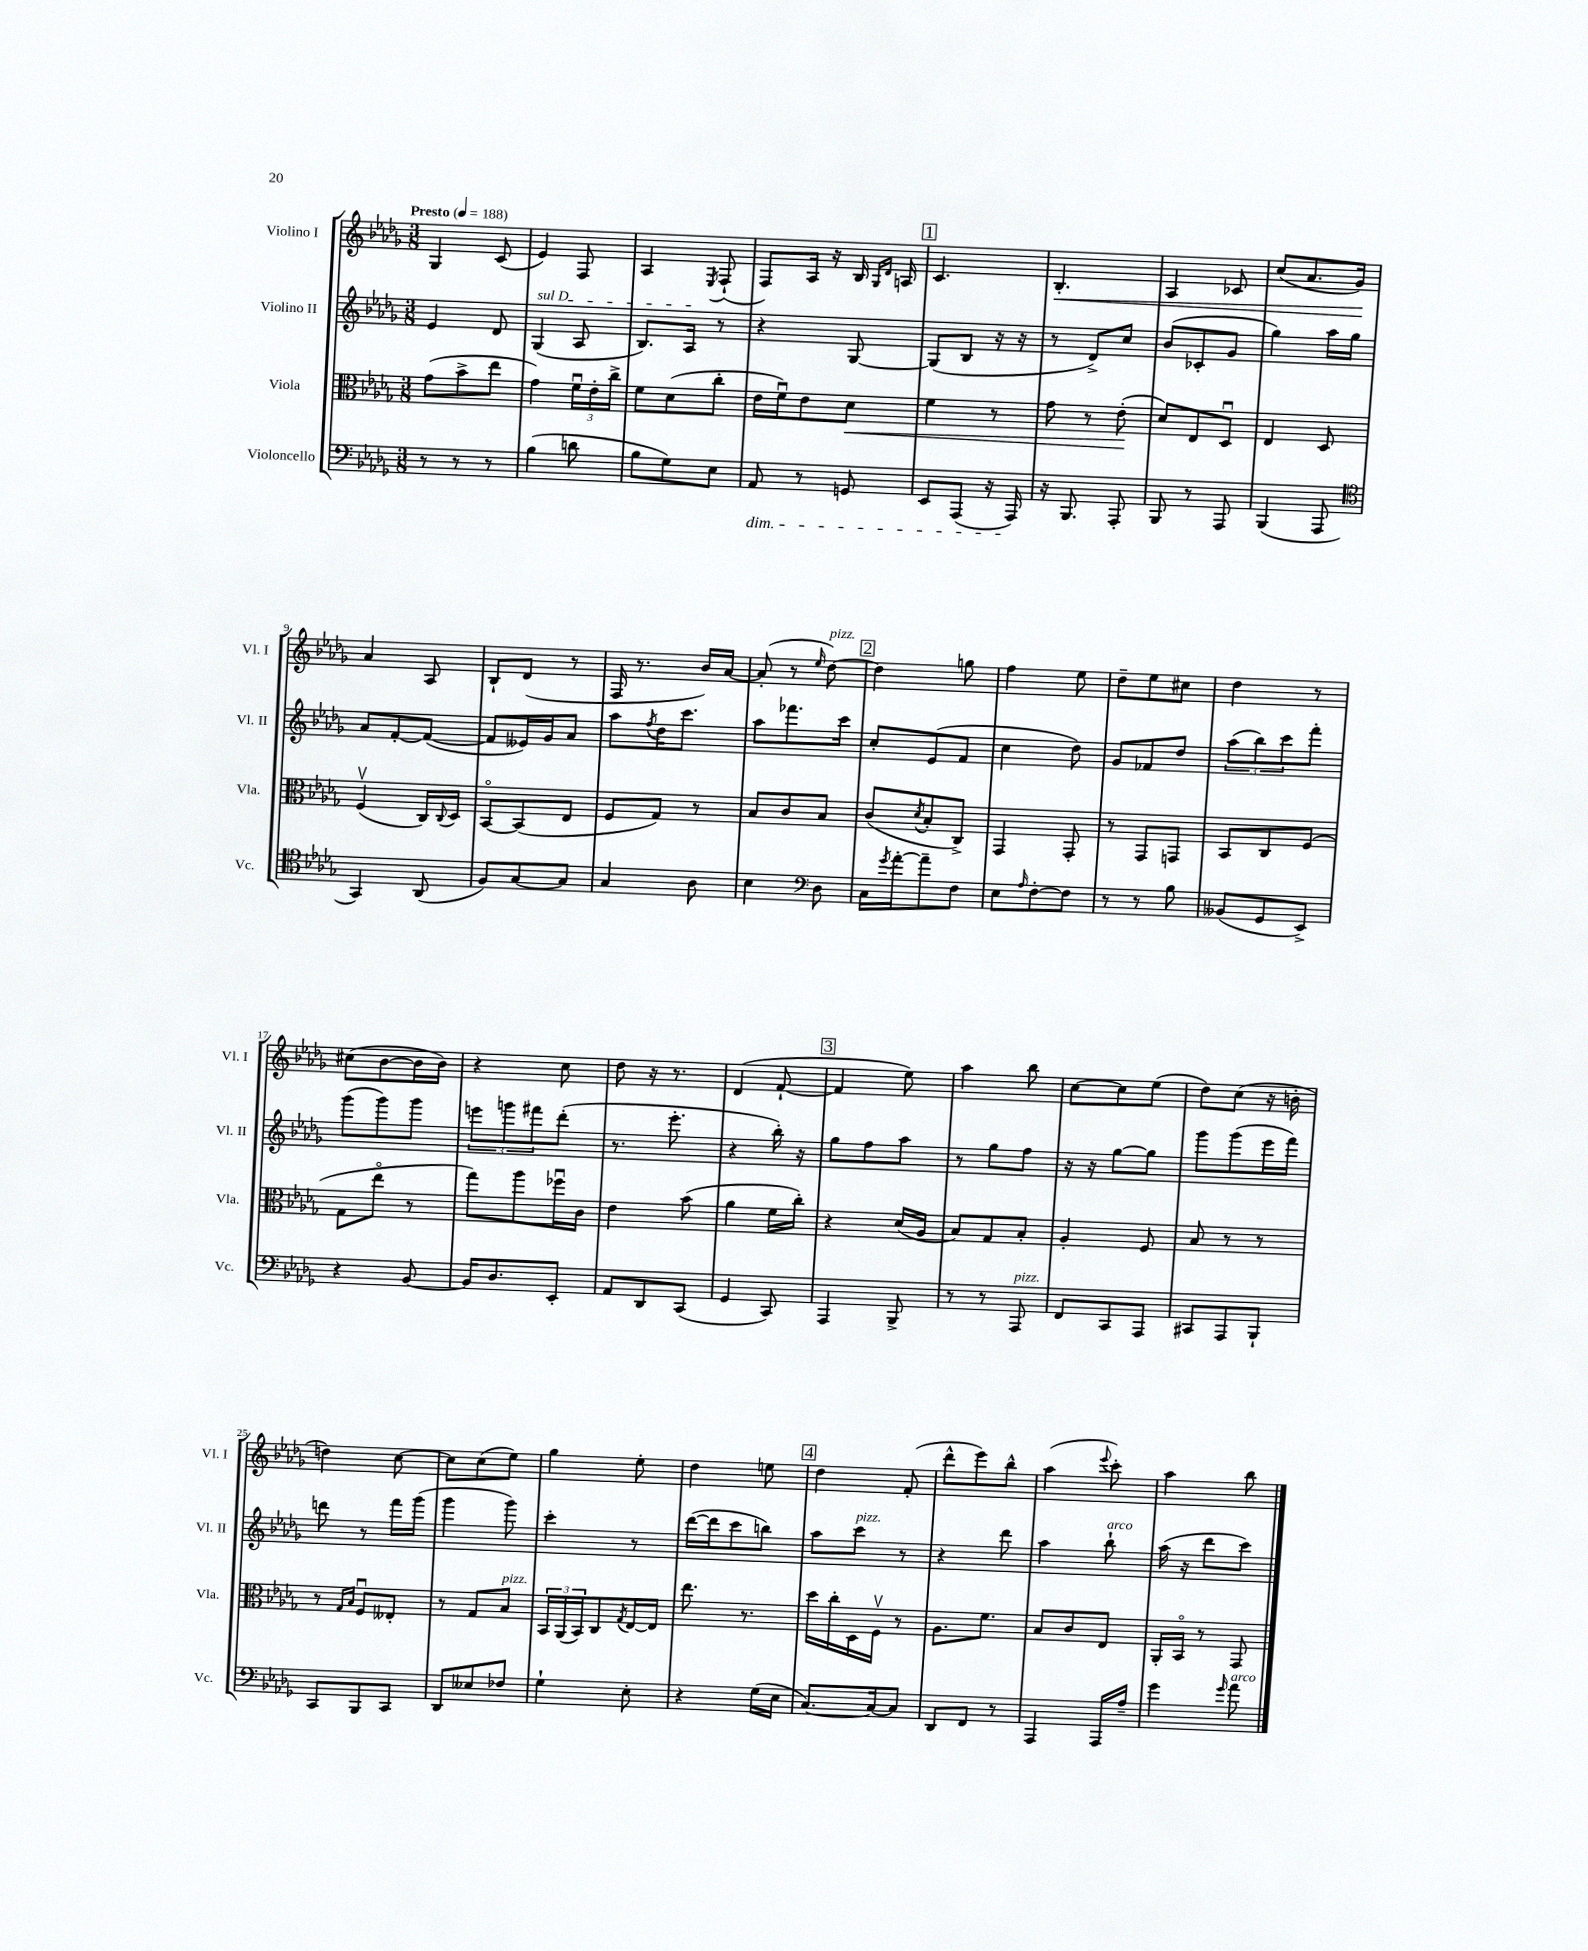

**kern	**kern	**kern	**kern
*staff4	*staff3	*staff2	*staff1
*clefF4	*clefC3	*clefG2	*clefG2
*k[b-e-a-d-g-]	*k[b-e-a-d-g-]	*k[b-e-a-d-g-]	*k[b-e-a-d-g-]
*M3/8	*M3/8	*M3/8	*M3/8
*MM188	*MM188	*MM188	*MM188
8r	(8g-	4e-	4G-
8r	8b-^	.	.
8r	8ee-	8d-	(8c
=	=	=	=
(4B-	4g-)	(4G-	4e-)
8d	24fu	8A-	8F
.	24e-'	.	.
.	24cc^	.	.
=	=	=	=
8B-	8f	8.B-)	4A-
8G-)	(8d-	.	.
.	.	16A-	.
.	.	.	8qE-
8E-	8cc'	8r	(8F`
=	=	=	=
8AA-	16e-	4r	8F)
.	16fu)	.	.
8r	8e-	.	16A-
.	.	.	16r
8GG	8d-	[8G-	16B-
.	.	.	16qqG-
.	.	.	16qqd-
.	.	.	16A
=	=	=	=
8EE-	4f	(8G-]	4.c
(8AAA-	.	8B-	.
16r	8r	16r	.
16AAA-)	.	16r	.
=	=	=	=
16r	8g-	8r	4.B-'
8.BBB-	.	.	.
.	8r	8d-^)	.
8AAA-'	(8e-'	8cc	.
=	=	=	=
8BBB-	8d-)	(8b-	4A-
8r	8E-	8c-'	.
8AAA-	8D-u	8g-	8c-
=	=	=	=
(4BBB-	4E-	4gg-)	(8cc
.	.	.	8.a-
8AAA-	8D-	16aa-	.
.	.	16gg-	16g-)
=	=	=	=
*clefC4	*	*	*
4GG-)	(4Fv	8a-	4a-
.	.	[8f'	.
(8AA-	16C)	(8f_	8A-
.	8qqC	.	.
.	16D-	.	.
=	=	=	=
8F)	[8BB-o	8f]	8B-`
[8G-	(8BB-]	16e--)	(8d-
.	.	16g-	.
8G-]	8E-	8a-	8r
=	=	=	=
4G-	8F	8aa-	16F
.	.	.	8.r
.	.	8qff	.
.	8G-)	16dd-	.
.	.	8.ccc	.
8A-	8r	.	16b-)
.	.	.	[16a-
=	=	=	=
4B-	8B-	8aa-	(8a-']
.	8c	8.fff-	8r
*clefF4	*	*	*
.	.	.	16qqee-
8D-	8B-	.	[8dd-)
.	.	16ccc	.
=	=	=	=
16C	(8c	8cc'	4dd-]
8qg-	.	.	.
[16a-'	.	.	.
.	8qd-	.	.
8a-~]	8B-'	(8e-	.
8F	8C^)	8f	8gg
=	=	=	=
8E-	4GG-	4cc	4ff
16qqA-	.	.	.
[8F'	.	.	.
8F]	8GG-'	8dd-)	8ee-
=	=	=	=
8r	8r	8g-	8dd-~
8r	8GG-	8f-	8ee-
8B-	8GG	8dd-	8cc#
=	=	=	=
(8BB--	8BB-	(12aa-	4dd-
.	.	12bb-)	.
8GG-	8C	.	.
.	.	12ccc	.
8EE-^)	(8F	8fff'	8r
=	=	=	=
4r	8G-	(8ggg-	(8cc#
.	8ee-o	8ggg-)	[8b-
[8BB-	8r	8ggg-	16b-]
.	.	.	16b-)
=	=	=	=
16BB-]	8gg-)	12eee	4r
8.D-	.	.	.
.	.	12ggg	.
.	8aa-	.	.
.	.	12fff#	.
8EE-'	16ff-u	(8ddd-'	8cc
.	16c	.	.
=	=	=	=
8AA-	4e-	8.r	8dd-
8DD-	.	.	16r
.	.	8.eee-'	8.r
(8CC	(8b-	.	.
=	=	=	=
4GG-	4a-	4r	(4d-
8CC)	16f	16bb-')	[8f`
.	16cc')	16r	.
=	=	=	=
4AAA-	4r	8gg-	4f]
.	.	8ff	.
8BBB-^	(16d-	8aa-	8ee-)
.	16A-	.	.
=	=	=	=
8r	8B-)	8r	4aa-
8r	8G-	8gg-	.
8AAA-	8B-'	8ff	8bb-
=	=	=	=
8FF	4A-'	16r	[8cc
.	.	16r	.
8CC	.	[8gg-	8cc]
8AAA-	8F	8gg-]	(8ee-
=	=	=	=
8CC#	8B-	8ggg-	8dd-)
8AAA-	8r	(8ggg-	(8cc
8BBB-`	8r	16eee-	16r
.	.	16fff)	16b'
=	=	=	=
8CC	8r	8ddd	4dd)
.	16qqG-	.	.
.	16qqB-	.	.
8BBB-	8Fu	8r	.
8CC	8E--'	16fff	[8cc
.	.	(16ggg-	.
=	=	=	=
8DD-	8r	4ggg-	8cc]
8E--	8G-	.	(8cc
8F-	8B-	8ggg-)	8ee-)
=	=	=	=
4G-`	24BB-	4ccc'	4gg-
.	(24AA-	.	.
.	24BB-)	.	.
.	8C	.	.
.	8qG-	.	.
8E-'	[16E-	8r	8ee-'
.	16E-]	.	.
=	=	=	=
4r	8.ee-	([16ddd-	4dd-
.	.	16ddd-]	.
.	.	8ccc	.
.	8.r	.	.
(16G-	.	8bb)	8ee
16E-	.	.	.
=	=	=	=
[8.C)	16dd-	8aa-	4dd-
.	16cc'	.	.
.	16D-	8ccc	.
16C_	16Fv	.	.
8C]	8r	8r	(8f'
=	=	=	=
8DD-	8.A-	4r	8ddd-^^
8FF	.	.	8eee-)
.	8.f	.	.
8r	.	8ddd-	8bb-^^
=	=	=	=
4AAA-	8B-	4aa-	(4aa-
.	8c	.	.
.	.	.	8qqeee-
16AAA-	8E-	8bb-`	8ccc')
16A-~	.	.	.
=	=	=	=
4g-	16AA-'	(16aa-	4aa-
.	16BB-o	16r	.
.	8r	8ddd-	.
16qqg-	.	.	.
8a-	8GG-	8ccc)	8bb-
==	==	==	==
*-	*-	*-	*-
